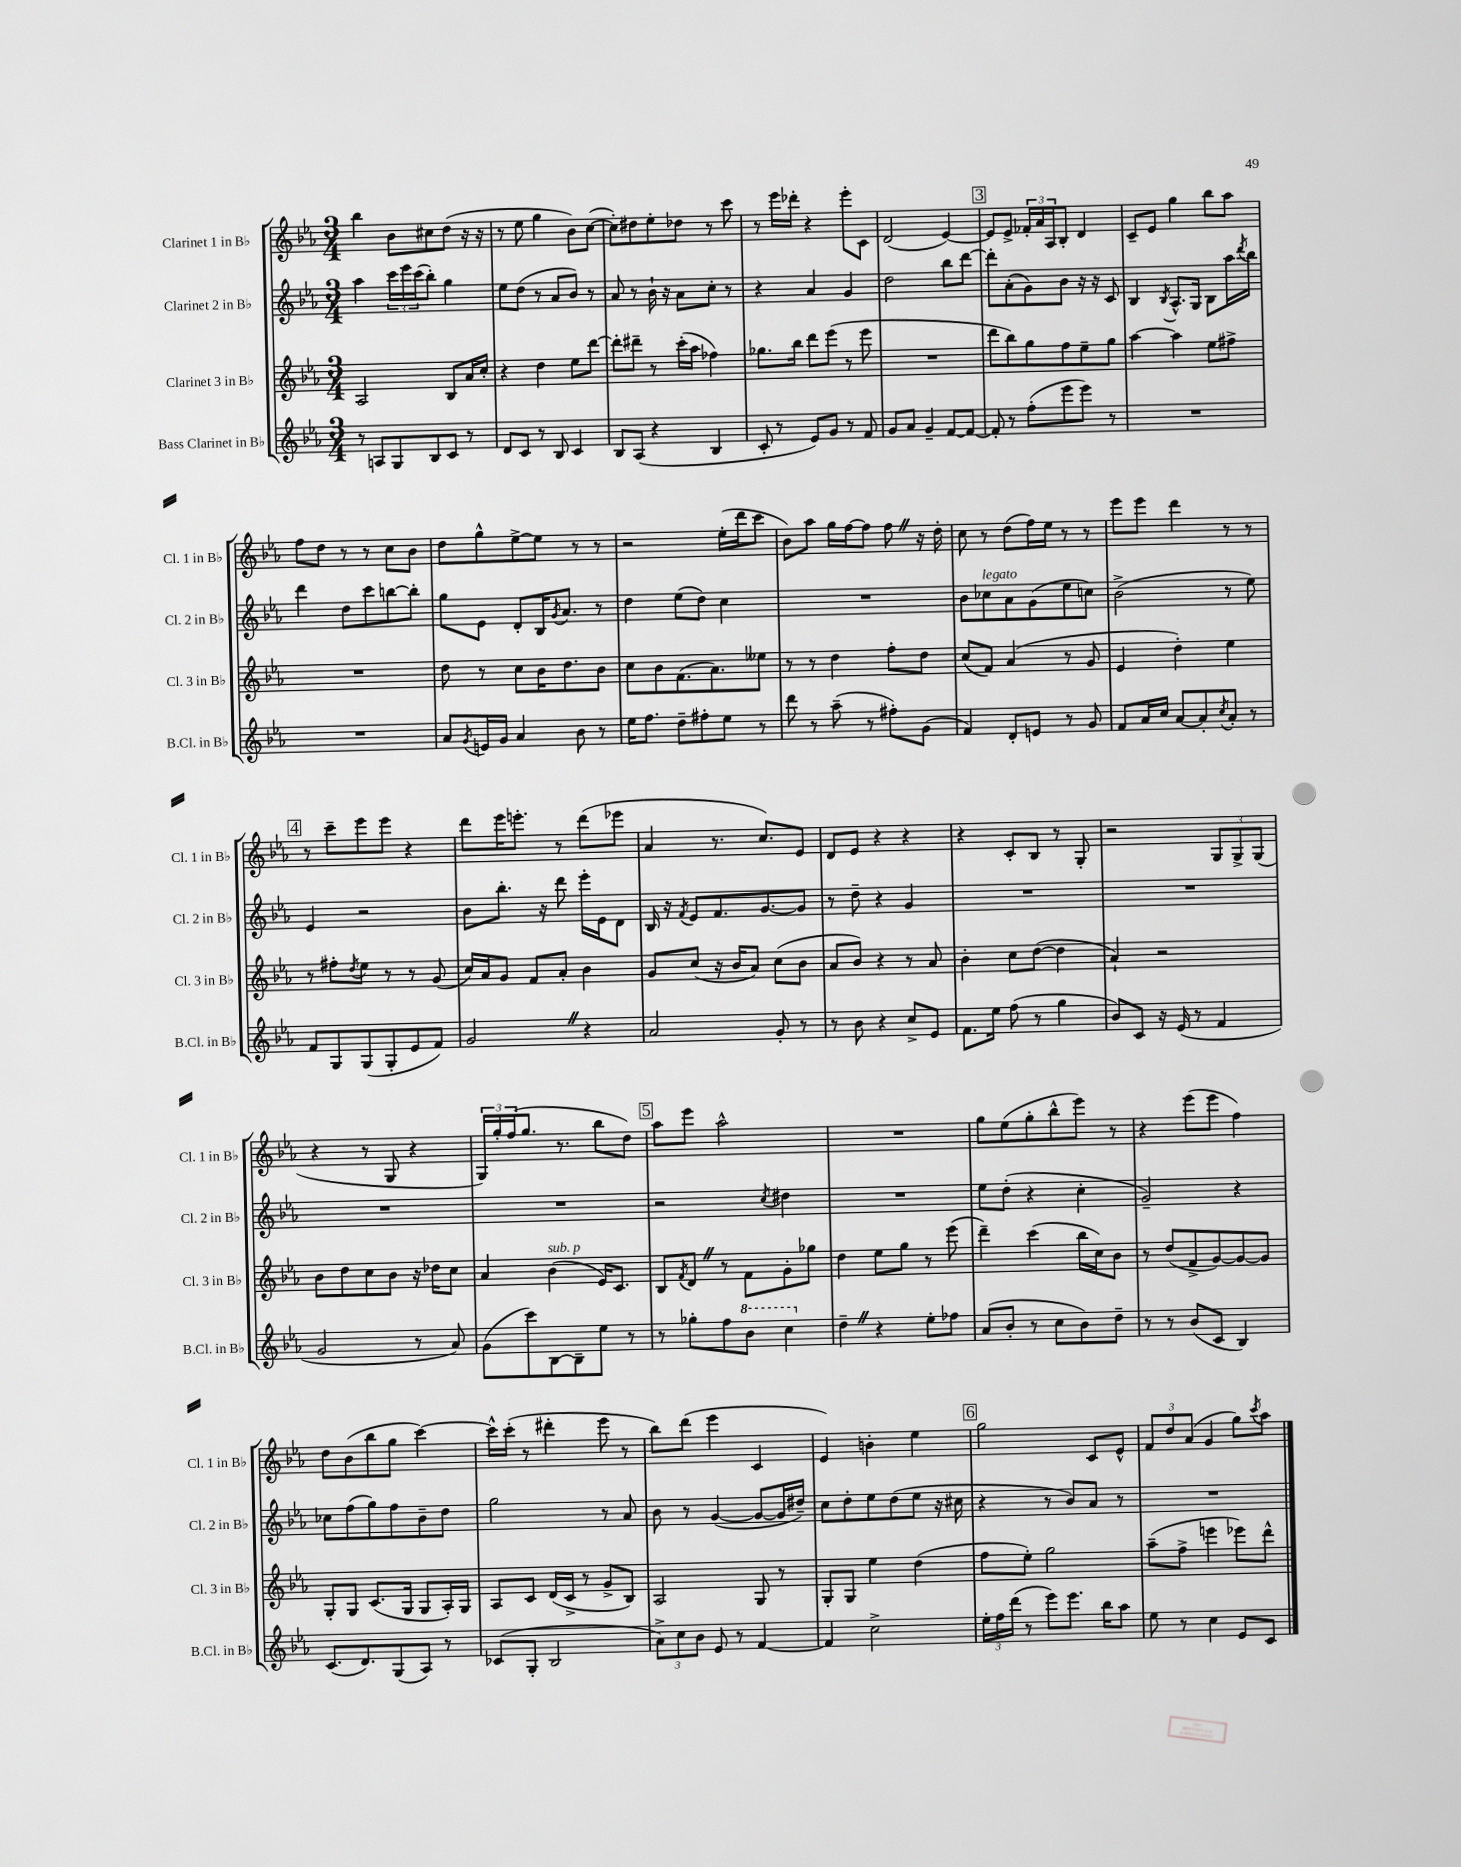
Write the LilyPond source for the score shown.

<<
\new StaffGroup <<
\new Staff = "s0" \with { instrumentName = "Clarinet 1 in Bb" shortInstrumentName = "Cl. 1 in Bb" } {
    \clef treble \key ees \major \numericTimeSignature \time 3/4
    bes''4 bes'8 cis''8 d''8( r16 r16 |
    r8 ees''8 g''4 bes'8) c''8~( |
    c''8-.) dis''8 ees''8-. des''8 r8 c'''8 |
    r8 ees'''16 des'''16-. r4 ees'''8-. c'8 |
    d'2( ees'4~) |
    \mark \markup { \box "3" } ees'8 ees'8-> \tuplet 3/2 { fes'16-. aes'16 aes16 } bes8-. d'4 |
    c'8-- ees'8 g''4 bes''8 aes''8 |
    f''8 d''8 r8 r8 c''8 bes'8 |
    d''8 g''8-^ ees''8~-> ees''8 r8 r8 |
    r2 ees''16-.( d'''16 c'''8 |
    bes'8) aes''8 g''16 f''16~ f''8 f''8 \once \override BreathingSign.text = \markup { \musicglyph "scripts.caesura.straight" } \breathe r16 d''16-. |
    c''8 r8 d''8( f''16) ees''16 r8 r8 |
    ees'''8 ees'''8 d'''4 r8 r8 |
    \mark \markup { \box "4" } r8 c'''8-- ees'''8 ees'''8 r4 |
    d'''8 ees'''16 e'''8.-. r8 d'''8( ees'''8 |
    aes'4 r8. c''8.) ees'8 |
    d'8 ees'8 r4 r4 |
    r4 c'8-. bes8 r8 g8-. |
    r2 \tuplet 3/2 { g8 g8-> g8( } |
    r4 r8 g8 r4 |
    \tuplet 3/2 { g16) g''16-. f''16( } g''8. r8. bes''8 d''8) |
    \mark \markup { \box "5" } aes''8 ees'''8 aes''2-^ |
    R2. |
    g''8 ees''8( g''8-. bes''8-^ ees'''8) r8 |
    r4 ees'''8( ees'''8 f''4) |
    d''8 bes'8( bes''8 g''8 c'''4~) |
    c'''16-^ c'''16-.( r8 dis'''4-. ees'''8 r8 |
    bes''8) d'''8( ees'''4 c'4 |
    ees'4) b'4-. ees''4 |
    \mark \markup { \box "6" } g''2 c'8 ees'8-^ |
    \tuplet 3/2 { f'8 d''8 aes'8( } g'4 g''8) \acciaccatura { c'''8 } aes''8 \bar "|." |
}
\new Staff = "s1" \with { instrumentName = "Clarinet 2 in Bb" shortInstrumentName = "Cl. 2 in Bb" } {
    \clef treble \key ees \major \numericTimeSignature \time 3/4
    aes''4 \tuplet 3/2 { c'''16 ees'''16 c'''16( } bes''8-.) g''4 |
    ees''8 d''8( r8 aes'8 bes'8) r8 |
    aes'8 r8 bes'16-! r16 aes'8 c''8-. r8 |
    r4 aes'4 g'4 |
    d''2 bes''8 d'''8~ |
    \mark \markup { \box "3" } d'''8-. aes'8-.( g'8) bes'8 r16 r16 c'8 |
    bes4 \acciaccatura { bes8 } aes8.-^ g16 bes8 aes''16 \acciaccatura { d'''8 } bes''16 |
    d'''4 d''8 c'''8 b''8~ b''8-. |
    g''8 ees'8 d'8-. bes16 \acciaccatura { g'8 } aes'8. r8 |
    d''4 ees''8( d''8) c''4 |
    R2. |
    bes'8 ces''8^\markup { \italic "legato" } aes'8 g'8( ees''8 c''8) |
    bes'2->( r8 ees''8) |
    \mark \markup { \box "4" } ees'4 r2 |
    bes'8 bes''8.-. r16 d'''8 ees'''16-. ees'16 d'8 |
    bes16 r16 \acciaccatura { f'8 } ees'8 f'8. g'8.~ g'8 |
    r8 d''8-- r4 g'4 |
    R2. |
    R2. |
    R2. |
    R2. |
    \mark \markup { \box "5" } r2 \acciaccatura { c''8 } dis''4 |
    R2. |
    ees''8 d''8-.( r4 c''4-. |
    g'2--) r4 |
    ces''8 f''8( g''8) f''8 bes'8-- d''8 |
    g''2 r8 aes'8 |
    bes'8 r8 g'4~( g'8~ g'16 dis''16--) |
    c''8 d''8-. ees''8 d''8( ees''8 r16 cis''16 |
    \mark \markup { \box "6" } r4 r8 bes'8) aes'8 r8 |
    R2. \bar "|." |
}
\new Staff = "s2" \with { instrumentName = "Clarinet 3 in Bb" shortInstrumentName = "Cl. 3 in Bb" } {
    \clef treble \key ees \major \numericTimeSignature \time 3/4
    aes2 bes8 aes'16 c''16-. |
    r4 d''4 ees''8 d'''8~ |
    d'''8-. dis'''8-- r8 c'''16-.( aes''16 fes''4) |
    ges''8. bes''16 d'''8 ees'''8( r8 ees'''8 |
    R2. |
    \mark \markup { \box "3" } d'''8 bes''8) g''8 f''8 ees''8-- g''8 |
    aes''4~ aes''4 ees''8 fis''8-> |
    R2. |
    d''8 r8 c''8 bes'16 d''8. bes'8 |
    c''8 bes'8 f'8.( aes'8.) eeses''8 |
    r8 r8 d''4 f''8-. d''8 |
    c''8( f'8) aes'4( r8 g'8 |
    ees'4 d''4-.) ees''4 |
    \mark \markup { \box "4" } r8 fis''8-. \acciaccatura { d''8 } ees''8 r8 r8 g'8( |
    c''16) aes'16 g'8 f'8 aes'8-. bes'4 |
    g'8 c''8( r16 bes'16 aes'8) c''8( bes'8 |
    aes'8 bes'8) r4 r8 aes'8 |
    bes'4-. c''8 d''8~( d''4 |
    aes'4-!) r2 |
    bes'8 d''8 c''8 bes'8 r16 des''16 c''8 |
    aes'4 bes'4^\markup { \italic "sub. p" }( ees'16) c'8. |
    \mark \markup { \box "5" } bes8 \acciaccatura { f'8 } d'8 \once \override BreathingSign.text = \markup { \musicglyph "scripts.caesura.straight" } \breathe r8 f'8 g'8-. ges''8 |
    d''4 ees''8 g''8 r8 ees'''8( |
    d'''4--) c'''4( bes''16 c''16) bes'8 |
    r8 d''8( f'8-> g'8~) g'8~ g'8 |
    g8-. g8 c'8.( g16 g8 aes16-.) g16 |
    aes8 c'8 d'16( c'16-> r8 g'8-> bes8) |
    aes2 g8 r8 |
    g8-. g8 ees''4 d''4( |
    \mark \markup { \box "6" } f''8 ees''8-.) g''2 |
    aes''8--( f''8-> e'''4 ees'''8) d'''8-^ \bar "|." |
}
\new Staff = "s3" \with { instrumentName = "Bass Clarinet in Bb" shortInstrumentName = "B.Cl. in Bb" } {
    \clef treble \key ees \major \numericTimeSignature \time 3/4
    r8 a8 g8 bes8 c'8 r8 |
    d'8 c'8 r8 bes8 c'4 |
    bes8 aes8( r4 bes4 |
    c'8-. r8 ees'8) g'8 r8 f'8 |
    g'8 aes'8 g'4-- f'8~ f'8~ |
    \mark \markup { \box "3" } f'8-. r8 f''8-.( ees'''8 ees'''8) r8 |
    R2. |
    R2. |
    aes'8 \acciaccatura { g'8 } e'16 g'16 aes'4 bes'8 r8 |
    ees''16 f''8. d''8-- fis''8-. ees''8 r8 |
    d'''8 r8 aes''8--( r8 fis''8-.) g'8( |
    f'4) d'8-. e'8 r8 g'8 |
    f'8 aes'16 c''16 aes'8~ aes'8-. \acciaccatura { c''8 } aes'8-. r8 |
    \mark \markup { \box "4" } f'8 g8 g8( g8-. ees'8 f'8) |
    g'2 \once \override BreathingSign.text = \markup { \musicglyph "scripts.caesura.straight" } \breathe r4 |
    aes'2 g'8-. r8 |
    r8 bes'8 r4 c''8-> ees'8 |
    f'8. ees''16 f''8( r8 g''4 |
    bes'8) c'8 r16 ees'16( r8 f'4 |
    g'2 r8 aes'8) |
    g'8( c'''8) bes8~ bes8-- ees''8 r8 |
    \mark \markup { \box "5" } r8 ges''8-. f''8 \ottava #1 bes''8 c'''4 \ottava #0 |
    d''4-- \once \override BreathingSign.text = \markup { \musicglyph "scripts.caesura.straight" } \breathe r4 ees''8-. fes''8 |
    aes'8( bes'8-. r8 c''8 bes'8) d''8-- |
    r8 r8 bes'8( c'8 bes4) |
    c'8.( d'8.) g8( aes8) r8 |
    ces'8( g8-. bes2 |
    \tuplet 3/2 { aes'8->) c''8 bes'8 } ees'8 r8 f'4~ |
    f'4 c''2-> |
    \mark \markup { \box "6" } \tuplet 3/2 { ees''16-. f''16 d'''16( } r8 ees'''8) ees'''8. bes''16 aes''8 |
    ees''8 r8 c''4 ees'8 c'8 \bar "|." |
}
>>
>>
\layout { \context { \Score \remove "Bar_number_engraver" } }
